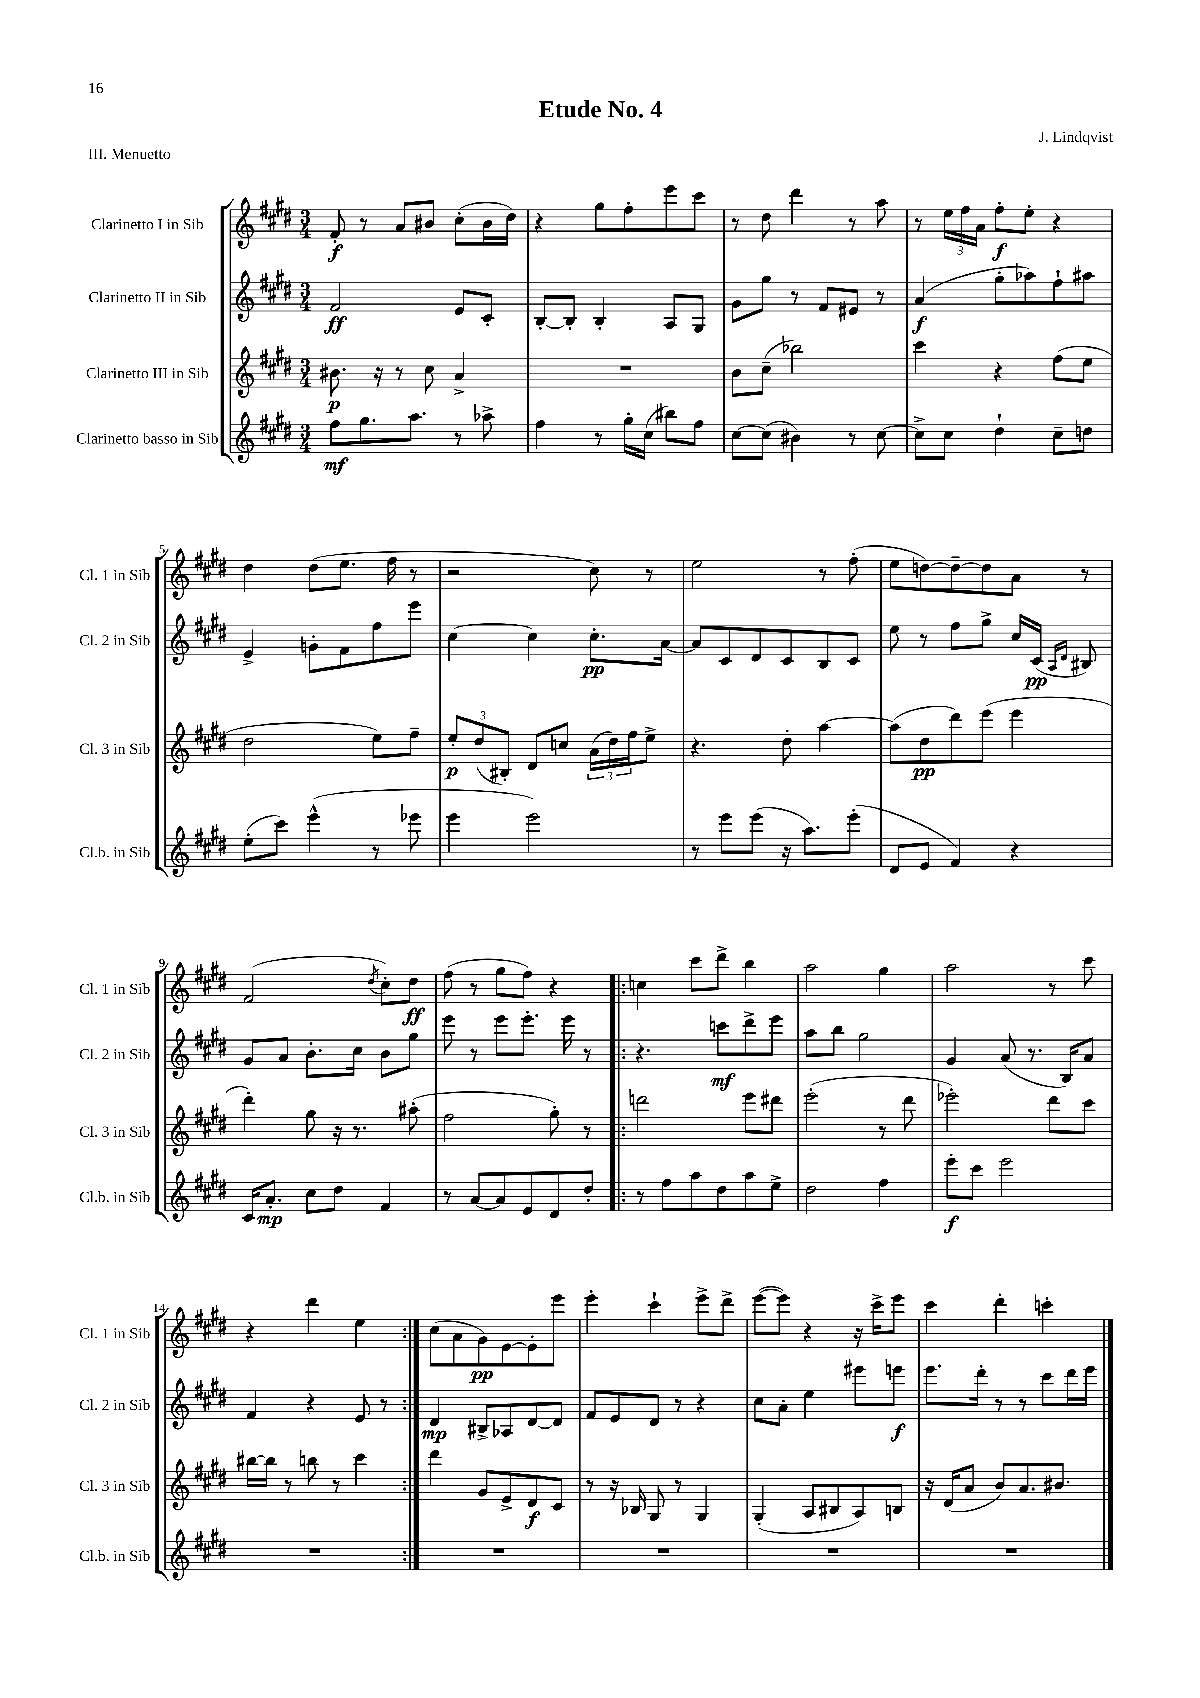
\header { title = "Etude No. 4" composer = "J. Lindqvist" piece = "III. Menuetto" }
<<
\new StaffGroup <<
\new Staff = "s0" \with { instrumentName = "Clarinetto I in Sib" shortInstrumentName = "Cl. 1 in Sib" } {
    \clef treble \key e \major \numericTimeSignature \time 3/4
    fis'8-.\f r8 a'8 bis'8 cis''8-.( bis'16 dis''16) |
    r4 gis''8 fis''8-. e'''8 cis'''8 |
    r8 dis''8 dis'''4 r8 a''8 |
    r8 \tuplet 3/2 { e''16 fis''16 a'16 } fis''8-.\f e''8-. r4 |
    dis''4 dis''8( e''8. fis''16 r8 |
    r2 cis''8) r8 |
    e''2 r8 fis''8-.( |
    e''8 d''8~) d''8~-- d''8 a'8 r8 |
    fis'2( \acciaccatura { dis''8 } cis''8-.) dis''8\ff |
    fis''8( r8 gis''8 fis''8) r4 |
    \repeat volta 2 { c''4 cis'''8 dis'''8-> b''4 |
    a''2 gis''4 |
    a''2 r8 cis'''8 |
    r4 dis'''4 e''4 | }
    cis''8( a'8 gis'8\pp) e'8~ e'8-. e'''8 |
    e'''4-. cis'''4-! e'''8-> dis'''8-> |
    e'''8~( e'''8) r4 r16 cis'''16-> e'''8 |
    cis'''4 dis'''4-. c'''4-. \bar "|." |
}
\new Staff = "s1" \with { instrumentName = "Clarinetto II in Sib" shortInstrumentName = "Cl. 2 in Sib" } {
    \clef treble \key e \major \numericTimeSignature \time 3/4
    fis'2\ff e'8 cis'8-. |
    b8~-. b8-. b4-. a8 gis8 |
    gis'8 gis''8 r8 fis'8 eis'8 r8 |
    a'4\f( gis''8-. aes''8) fis''8-! ais''8 |
    e'4-> g'8-. fis'8 fis''8 e'''8 |
    cis''4~ cis''4 cis''8.-.\pp a'16~ |
    a'8 cis'8 dis'8 cis'8 b8 cis'8 |
    e''8 r8 fis''8 gis''8-> cis''16 cis'16\pp( \grace { a16 dis'16 } bis8) |
    gis'8 a'8 b'8.-. cis''16 b'8 gis''8 |
    e'''8 r8 e'''8 e'''8.-. e'''16 r8 |
    \repeat volta 2 { r4. c'''8\mf dis'''8-> e'''8 |
    a''8 b''8 gis''2 |
    gis'4 a'8( r8. b16) a'8 |
    fis'4 r4 e'8 r8 | }
    dis'4\mp bis8-> aes8 dis'8~ dis'8 |
    fis'8 e'8 dis'8 r8 r4 |
    cis''8 a'8-. e''4 eis'''8 e'''8\f |
    e'''8. dis'''16-. r8 r8 cis'''8 dis'''16 e'''16 \bar "|." |
}
\new Staff = "s2" \with { instrumentName = "Clarinetto III in Sib" shortInstrumentName = "Cl. 3 in Sib" } {
    \clef treble \key e \major \numericTimeSignature \time 3/4
    bis'8.\p r16 r8 cis''8 a'4-> |
    R2. |
    b'8 cis''8--( bes''2) |
    cis'''4 r4 fis''8( e''8 |
    dis''2 e''8) fis''8-- |
    \tuplet 3/2 { e''8-.\p dis''8( bis8-.) } dis'8 c''8 \tuplet 3/2 { a'16( dis''16) fis''16 } e''8-> |
    r4. dis''8-. a''4~ |
    a''8( dis''8\pp dis'''8) e'''8( e'''4 |
    dis'''4-.) gis''8 r16 r8. ais''8-.( |
    fis''2 gis''8-.) r8 |
    \repeat volta 2 { d'''2 e'''8 dis'''8 |
    e'''2-.( r8 dis'''8 |
    ees'''2-.) dis'''8 cis'''8 |
    bis''16~ bis''16 r8 b''8 r8 cis'''4 | }
    dis'''4 gis'8 e'8-> dis'8\f cis'8 |
    r8 r16 bes16 gis8 r8 gis4 |
    gis4-.( a8 bis8 a8) b8 |
    r16 dis'16( a'8 b'8) a'8. bis'8. \bar "|." |
}
\new Staff = "s3" \with { instrumentName = "Clarinetto basso in Sib" shortInstrumentName = "Cl.b. in Sib" } {
    \clef treble \key e \major \numericTimeSignature \time 3/4
    fis''8\mf gis''8. a''8. r8 aes''8-> |
    fis''4 r8 gis''16-. cis''16( bis''8) fis''8 |
    cis''8~ cis''8( bis'4) r8 cis''8~ |
    cis''8-> cis''8 dis''4-! cis''8-- d''8 |
    e''8-.( cis'''8) e'''4-^( r8 ees'''8 |
    e'''4 e'''2) |
    r8 e'''8 e'''8( r16 a''8.) e'''8-.( |
    dis'8 e'8 fis'4) r4 |
    cis'16 a'8.-.\mp cis''8 dis''8 fis'4 |
    r8 a'8~ a'8 e'8 dis'8 dis''8-. |
    \repeat volta 2 { r8 fis''8 a''8 dis''8 a''8 e''8-> |
    dis''2 fis''4 |
    e'''8-.\f cis'''8 e'''2 |
    R2. | }
    R2. |
    R2. |
    R2. |
    R2. \bar "|." |
}
>>
>>
